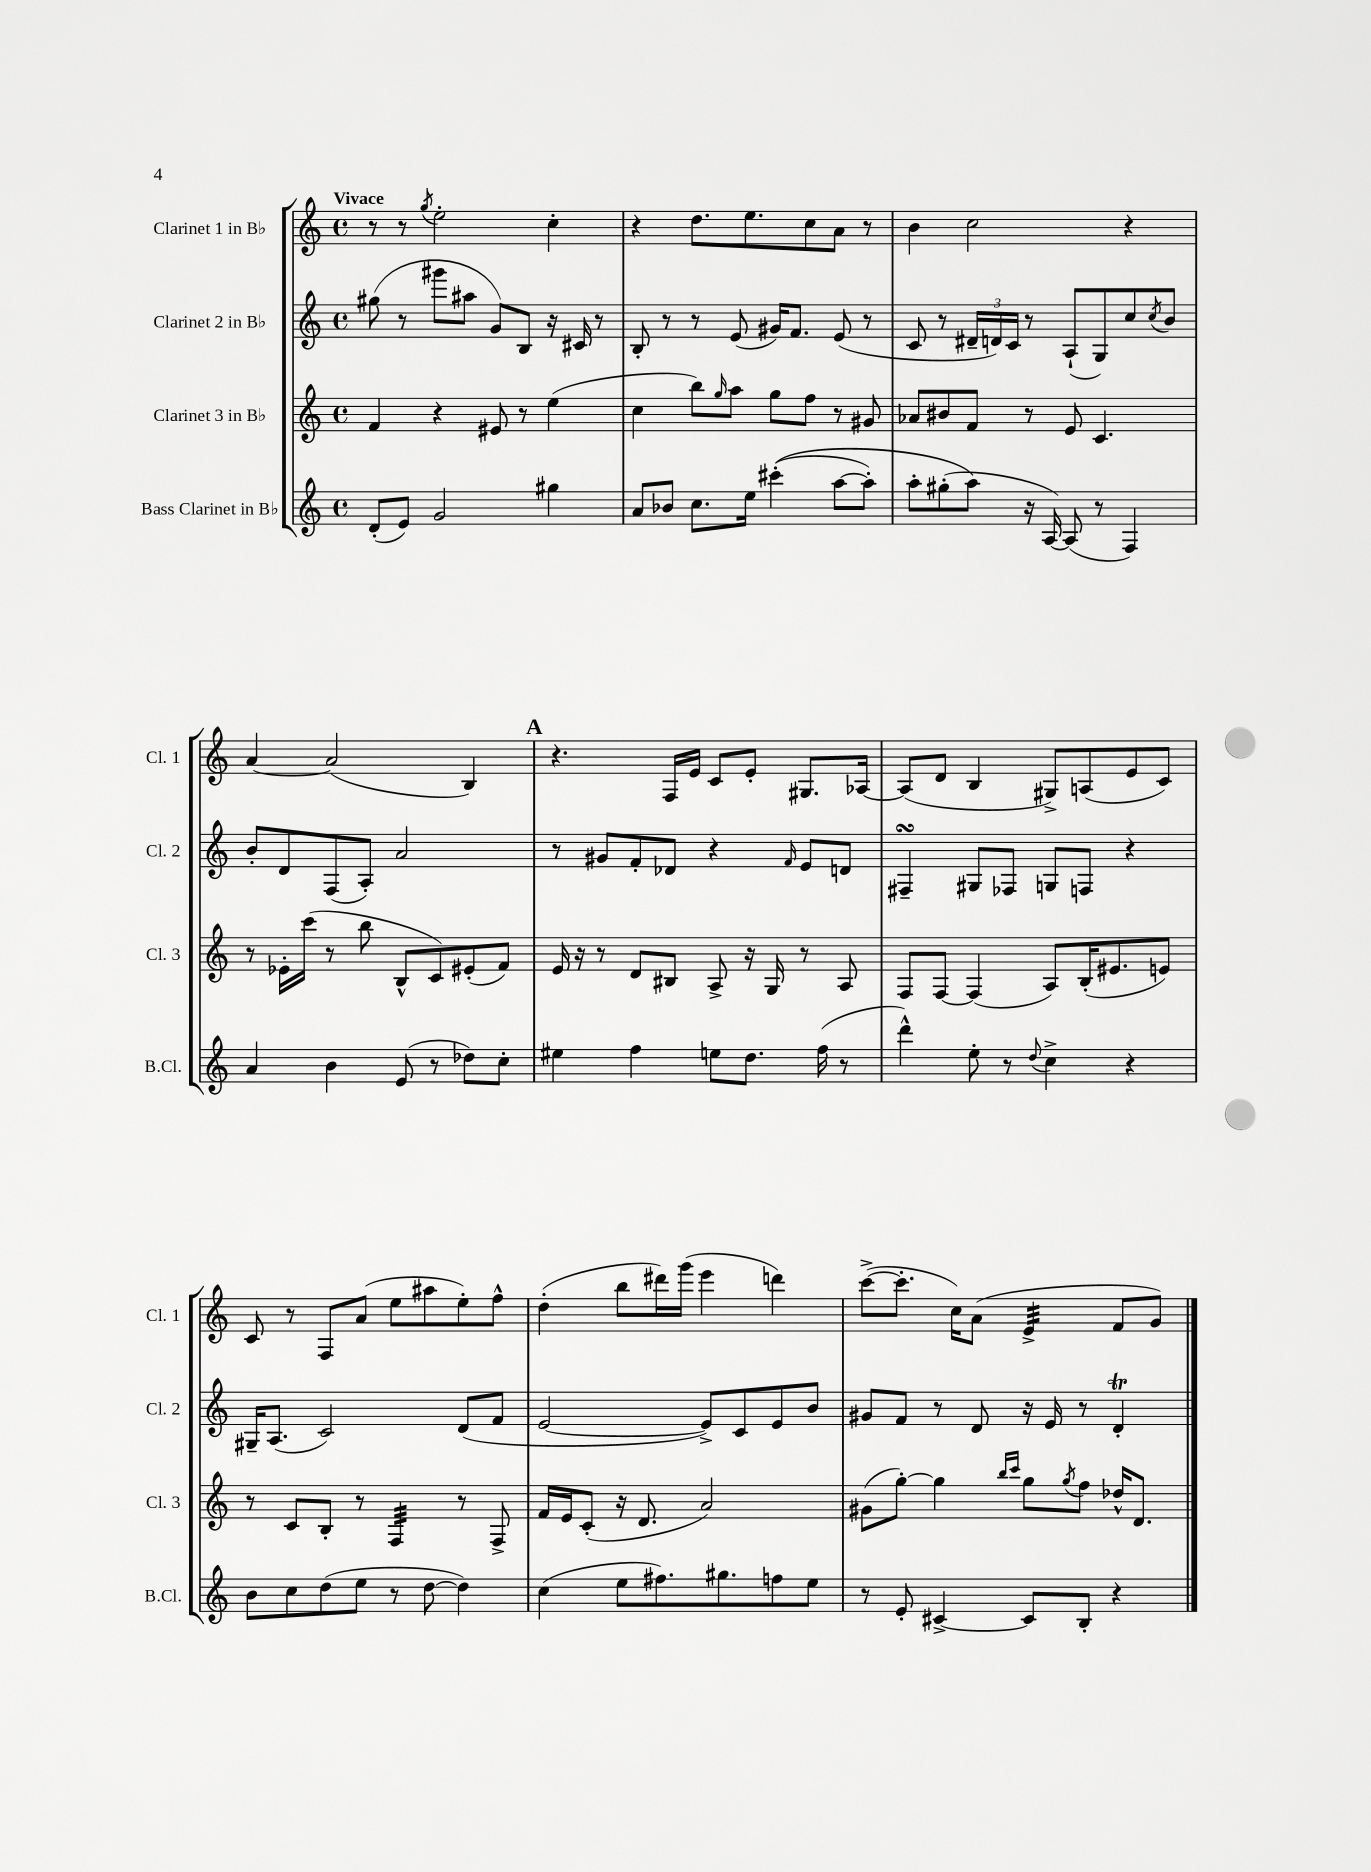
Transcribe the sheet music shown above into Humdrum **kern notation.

**kern	**kern	**kern	**kern
*staff4	*staff3	*staff2	*staff1
*clefG2	*clefG2	*clefG2	*clefG2
*k[]	*k[]	*k[]	*k[]
*M4/4	*M4/4	*M4/4	*M4/4
*met(c)	*met(c)	*met(c)	*met(c)
(8d'/L	4f/	(8gg#\	8r
8e/J)	.	8r	8r
.	.	.	8qgg/
2g/	4r	8ggg#\L	2ee'\
.	.	8aa#\J	.
.	8e#/	8g/L)	.
.	8r	8B/J	.
4gg#\	(4ee\	16r	4cc'\
.	.	16c#/	.
.	.	8r	.
=	=	=	=
8a/L	4cc\	8B'/	4r
8b-/J	.	8r	.
8.cc\L	8bb\L)	8r	8.dd\L
.	16qqgg/	.	.
.	8aa\J	(8e/	.
16ee\Jk	.	.	8.ee\
&((4ccc#'\	8gg\L	16g#/LK)	.
.	.	8.f/J	.
.	8ff\J	.	8cc\
[8aa\L	8r	(8e/	8a\J
8aa'\]J)	8g#/	8r	8r
=	=	=	=
8aa'\L	8a-/L	8c/	4b\
(8gg#'\	8b#/	8r	.
8aa\J&)	8f/J	24d#~/LL	2cc\
.	.	24d/)	.
.	.	24c/JJ	.
16r	8r	8r	.
[16A/)	.	.	.
(8A/]	8e/	(8A`/L	.
8r	4.c/	8G/)	.
4F/)	.	8cc/	4r
.	.	8qcc/	.
.	.	8b/J	.
=	=	=	=
4a/	8r	8b'/L	[4a/
.	16e-'\LL	8d/	.
.	(16ccc\JJ	.	.
4b\	8r	(8F/	(2a/]
.	8bb\	8A'/J)	.
(8e/	8B^^/L	2a/	.
8r	8c/)	.	.
8dd-\L)	(8e#'/	.	4B/)
8cc'\J	8f/J)	.	.
=	=	=	=
4ee#\	16e/	8r	4.r
.	16r	.	.
.	8r	8g#/L	.
4ff\	8d/L	8f'/	.
.	8B#/J	8d-/J	16F/LL
.	.	.	16e/JJ
8ee\L	8A^/	4r	8c/L
8.dd\J	16r	.	8e'/J
.	16G/	.	.
.	.	16qqf/	.
.	8r	8e/L	8.G#/L
(16ff\	.	.	.
8r	8A/	8d/J	.
.	.	.	[16A-/Jk
=	=	=	=
4ddd^^\)	8F/L	4F#~/	(8A-/]L
.	[8F/J	.	8d/J
8ee'\	(4F/]	8G#/L	4B/
8r	.	8F-/J	.
8qqdd/	.	.	.
4cc^\	8A/L)	8G/L	8G#^/L)
.	(16B'/K	8F/J	(8A/
.	8.e#/	.	.
4r	.	4r	8e/
.	8e/J)	.	8c/J)
=	=	=	=
8b\L	8r	16G#~/LK	8c/
.	.	(8.A/J	.
8cc\	8c/L	.	8r
(8dd\	8B'/J	2c/)	8F/L
8ee\J	8r	.	(8a/J
8r	4F/	.	8ee\L
[8dd\	.	.	8aa#\
4dd\])	8r	(8d/L	8ee'\)
.	8F^/	8f/J	8ff^^\J
=	=	=	=
(4cc\	16f/LL	[2e/	(4dd'\
.	16e/J	.	.
.	(8c'/J	.	.
8ee\L	16r	.	8bb\L
.	8.d/	.	.
8.ff#\)	.	.	16ddd#\L)
.	.	.	(16ggg\JJ
.	2a/)	8e^/]L)	4eee\
8.gg#\	.	.	.
.	.	8c/	.
8ff\	.	8e/	4ddd\)
8ee\J	.	8b/J	.
=	=	=	=
8r	(8g#\L	8g#/L	([8ccc^\L
8e'/	[8gg'\J)	8f/J	8.ccc'\]J
[4c#^/	4gg\]	8r	.
.	.	.	16cc\LK)
.	.	8d/	(8a\J
.	16qqbb/LL	.	.
.	16qqccc/JJ	.	.
8c#/]L	8gg\L	16r	4e^/
.	.	16e/	.
.	8qgg/	.	.
8B'/J	8ff\J	8r	.
4r	16dd-^^/LK	4d'/	8f/L
.	8.d/J	.	.
.	.	.	8g/J)
==	==	==	==
*-	*-	*-	*-
